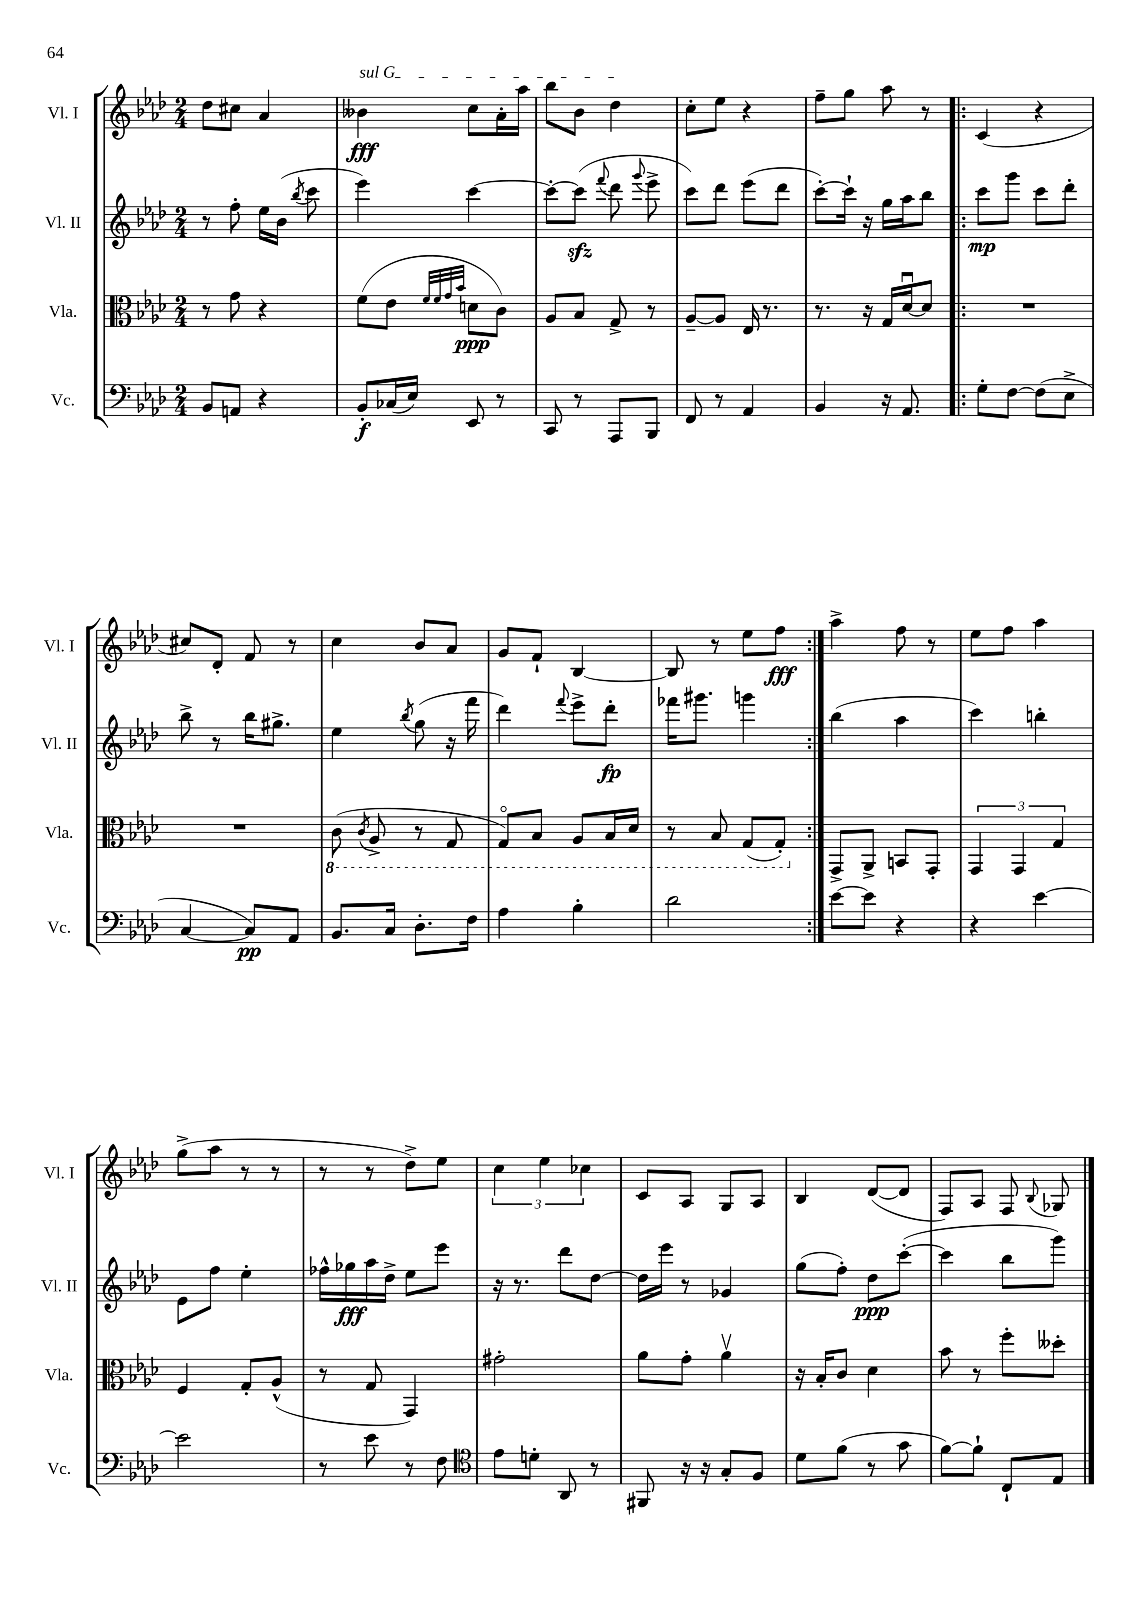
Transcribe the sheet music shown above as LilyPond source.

<<
\new StaffGroup <<
\new Staff = "s0" \with { instrumentName = "Vl. I" shortInstrumentName = "Vl. I" } {
    \clef treble \key aes \major \numericTimeSignature \time 2/4
    \autoBeamOff des''8[ cis''8] aes'4 |
    \once \override TextSpanner.bound-details.left.text = \markup { \italic "sul G" } beses'4\fff\startTextSpan c''8[ aes'16-. aes''16] |
    bes''8[ bes'8] des''4\stopTextSpan |
    c''8[-. ees''8] r4 |
    f''8[-- g''8] aes''8 r8 |
    \repeat volta 2 { c'4( r4 |
    cis''8[) des'8]-. f'8 r8 |
    c''4 bes'8[ aes'8] |
    g'8[ f'8]-! bes4~ |
    bes8 r8 ees''8[ f''8]\fff | }
    aes''4-> f''8 r8 |
    ees''8[ f''8] aes''4 |
    g''8[->( aes''8] r8 r8 |
    r8 r8 des''8[->) ees''8] |
    \tuplet 3/2 { c''4 ees''4 ces''4 } |
    c'8[ aes8] g8[ aes8] |
    bes4 des'8[~( des'8] |
    f8[) aes8] f8 \appoggiatura { bes8 } ges8 \bar "|." |
}
\new Staff = "s1" \with { instrumentName = "Vl. II" shortInstrumentName = "Vl. II" } {
    \clef treble \key aes \major \numericTimeSignature \time 2/4
    \autoBeamOff r8 f''8-. ees''16[ bes'16]( \acciaccatura { bes''8 } c'''8 |
    ees'''4) c'''4~ |
    c'''8[~-. c'''8]\sfz( \appoggiatura { f'''8 } des'''8 \appoggiatura { g'''8 } ees'''8-> |
    c'''8[) des'''8] ees'''8[( des'''8] |
    c'''8[~-.) c'''16]-! r16 g''16[ aes''16 bes''8] |
    \repeat volta 2 { c'''8[\mp g'''8] c'''8[ des'''8]-. |
    bes''8-> r8 bes''16[ gis''8.]-> |
    ees''4 \acciaccatura { bes''8 } g''8( r16 f'''16 |
    des'''4) \appoggiatura { f'''8 } ees'''8[-> des'''8]-.\fp |
    fes'''16[ gis'''8.] g'''4 | }
    bes''4( aes''4 |
    c'''4) b''4-. |
    ees'8[ f''8] ees''4-. |
    fes''16[-^ ges''16\fff aes''16 des''16]-> ees''8[ ees'''8] |
    r16 r8. des'''8[ des''8]~ |
    des''16[ ees'''16] r8 ges'4 |
    g''8[( f''8]-.) des''8[\ppp c'''8]~-.( |
    c'''4 bes''8[ g'''8]) \bar "|." |
}
\new Staff = "s2" \with { instrumentName = "Vla." shortInstrumentName = "Vla." } {
    \clef alto \key aes \major \numericTimeSignature \time 2/4
    \autoBeamOff r8 g'8 r4 |
    f'8[( ees'8] \grace { f'32[ f'32 g'32 bes'32] } d'8[\ppp c'8]) |
    aes8[ bes8] g8-> r8 |
    aes8[~-- aes8] ees16 r8. |
    r8. r16 g16[ des'16~\downbow des'8] |
    \repeat volta 2 { R2 |
    R2 |
    \ottava #-1 c8( \acciaccatura { c8 } aes,8-> r8 g,8 |
    g,8[\flageolet) bes,8] aes,8[ bes,16 des16] |
    r8 bes,8 g,8[( g,8]-.) \ottava #0 | }
    g,8[-> aes,8]-> b,8[ g,8]-. |
    \tuplet 3/2 { g,4 g,4 g4 } |
    f4 g8[-. aes8]-^( |
    r8 g8 g,4) |
    gis'2-. |
    aes'8[ g'8]-. aes'4\upbow |
    r16 bes16[-. c'8] des'4 |
    bes'8 r8 f''8[-. deses''8]-. \bar "|." |
}
\new Staff = "s3" \with { instrumentName = "Vc." shortInstrumentName = "Vc." } {
    \clef bass \key aes \major \numericTimeSignature \time 2/4
    \autoBeamOff bes,8[ a,8] r4 |
    bes,8[-.\f ces16( ees16]) ees,8 r8 |
    c,8 r8 aes,,8[ bes,,8] |
    f,8 r8 aes,4 |
    bes,4 r16 aes,8. |
    \repeat volta 2 { g8[-. f8]~ f8[( ees8]-> |
    c4~ c8[\pp) aes,8] |
    bes,8.[ c16] des8.[-. f16] |
    aes4 bes4-. |
    des'2 | }
    ees'8[~ ees'8] r4 |
    r4 ees'4~ |
    ees'2 |
    r8 ees'8 r8 f8 |
    \clef tenor ees'8[ d'8]-. aes,8 r8 |
    fis,8 r16 r16 g8[-. f8] |
    des'8[ f'8]( r8 g'8 |
    f'8[~) f'8]-! c8[-! ees8] \bar "|." |
}
>>
>>
\layout { \context { \Score \remove "Bar_number_engraver" } }
